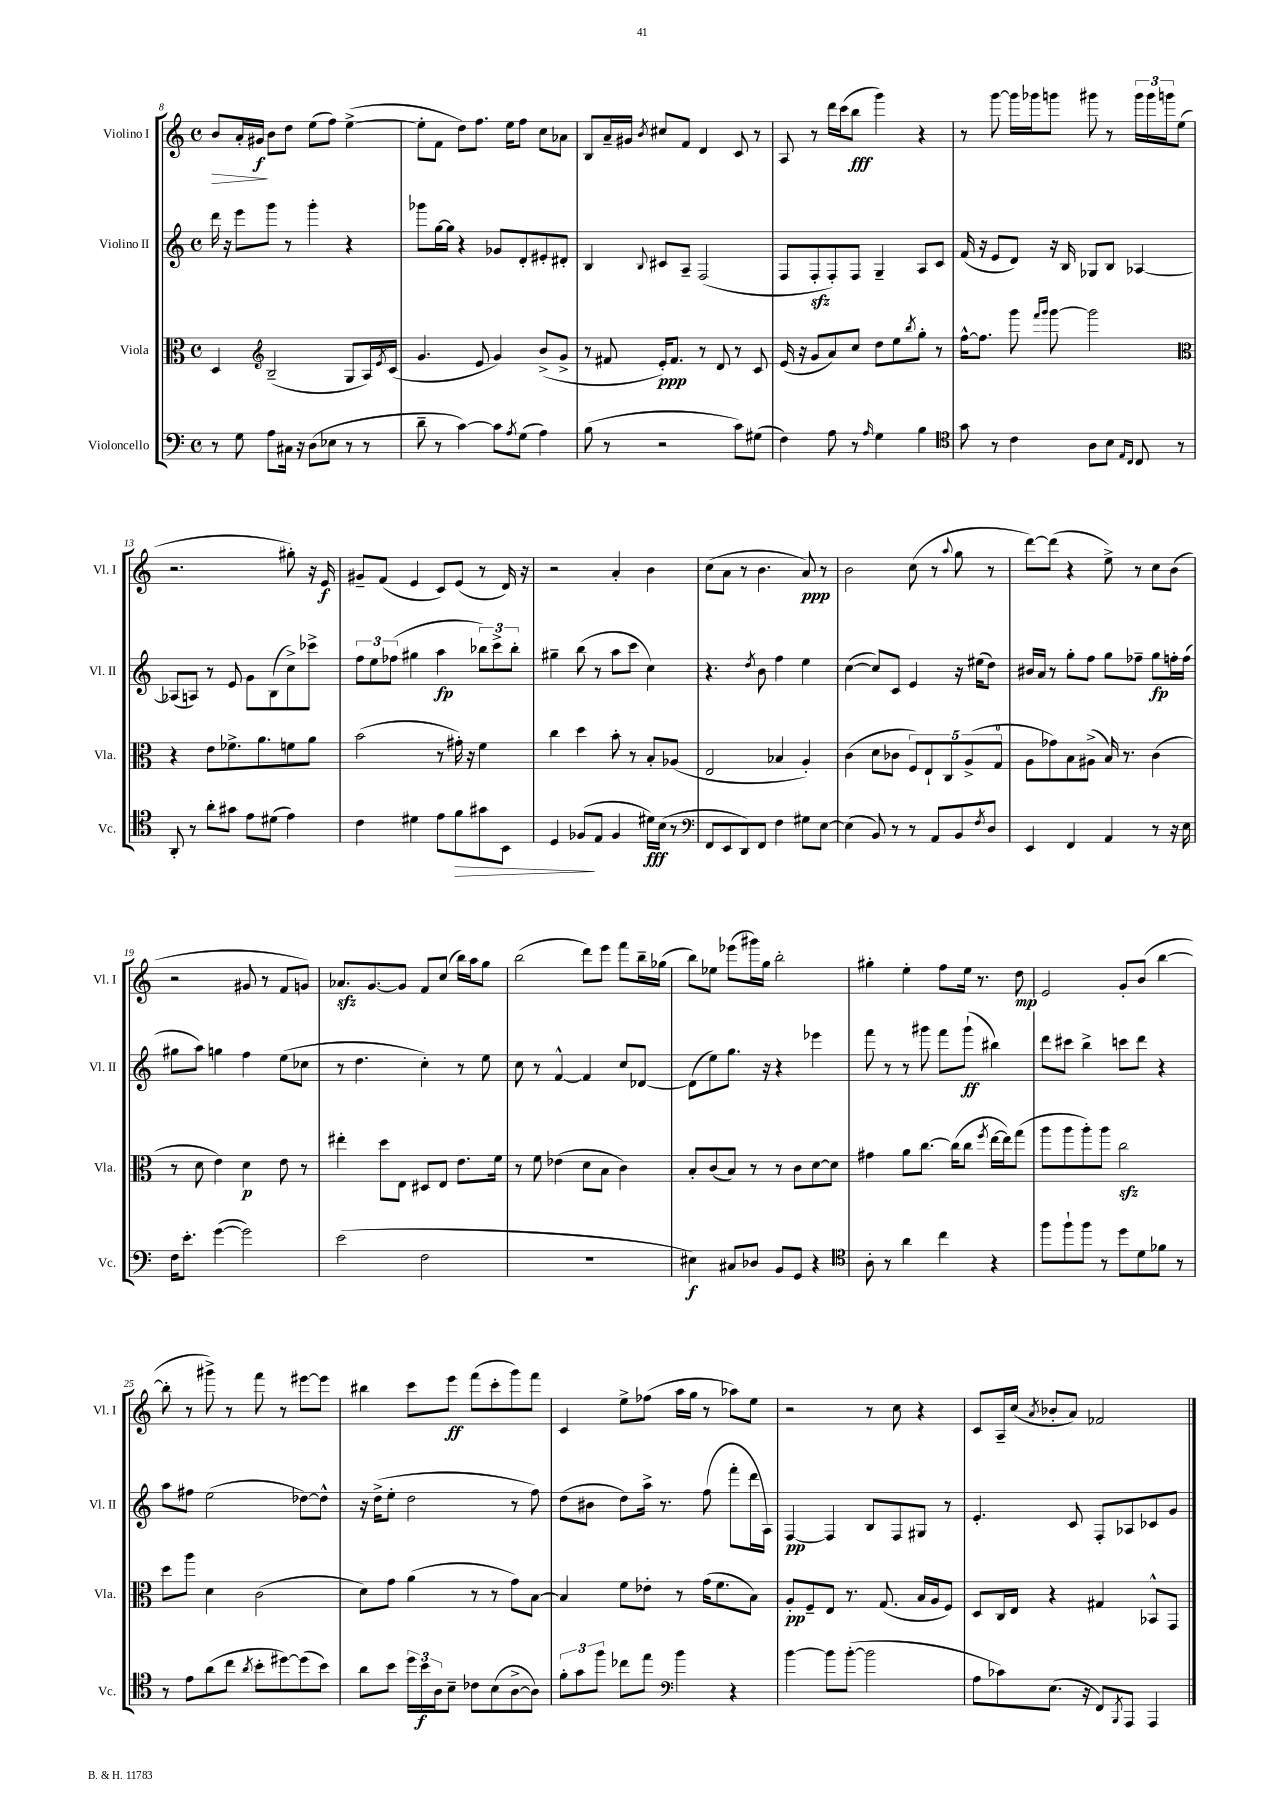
<<
\new StaffGroup <<
\new Staff = "s0" \with { instrumentName = "Violino I" shortInstrumentName = "Vl. I" } {
    \clef treble \key c \major \defaultTimeSignature \time 4/4
    b'8\> a'16-. gis'16\f\! b'8 d''8 e''8( f''8) e''4~->( |
    e''8-. f'8 d''8) f''8. e''16 f''8 c''8 aes'8 |
    b8 a'16-- gis'16 \acciaccatura { b'8 } cis''8 f'8 d'4 c'8 r8 |
    a8 r8 d'''16 c'''16( b''8\fff g'''4) r4 |
    r8 g'''8~ g'''16 ges'''16 g'''8 gis'''8 r8 \tuplet 3/2 { gis'''16 gis'''16 g'''16 } e''8( |
    r2. gis''8-.) r16 e'16\f |
    gis'8-- f'8( e'4 c'8) e'8( r8 d'16) r16 |
    r2 a'4-. b'4 |
    c''8( a'8 r8 b'4. a'8\ppp) r8 |
    b'2 c''8( r8 \appoggiatura { a''8 } g''8 r8 |
    d'''8~) d'''8( r4 e''8->) r8 c''8 b'8( |
    r2 gis'8 r8 f'8 g'8) |
    aes'8.\sfz g'8.~ g'8 f'8 c''8( b''16) a''16 g''8 |
    b''2( d'''8) e'''8 f'''8 b''16-- ges''16( |
    b''8) ees''8 ees'''8( gis'''16) g''16 b''2-. |
    gis''4-. e''4-. f''8 e''16 r8. d''8\mp |
    e'2 g'8-. b'8( b''4~ |
    b''8-. r8 gis'''8->) r8 f'''8 r8 eis'''8~ eis'''8 |
    bis''4 c'''8 e'''8\ff f'''8( c'''8-. g'''8) f'''8 |
    c'4 e''8-> fes''8( a''16 g''16 r8 aes''8) e''8 |
    r2 r8 c''8 r4 |
    c'8 a16-- c''16( \acciaccatura { a'8 } bes'8-. a'8) fes'2 \bar "|." |
}
\new Staff = "s1" \with { instrumentName = "Violino II" shortInstrumentName = "Vl. II" } {
    \clef treble \key c \major \defaultTimeSignature \time 4/4
    d'''16 r16 e'''8 g'''8 r8 g'''4-. r4 |
    ges'''8 g''16~ g''16 r4 ges'8 d'8-. eis'8-. dis'8-. |
    b4 \appoggiatura { b8 } cis'8 a8-- f2( |
    f8 f8-.\sfz f8-.) f8 g4-- a8 c'8 |
    f'16( r16 e'8 d'8) r16 b16 ges8 b8 aes4~ |
    aes8( a8) r8 e'8 g'8 b8( c''8->) ces'''8-> |
    \tuplet 3/2 { f''8 e''8 fes''8( } gis''4 a''4\fp \tuplet 3/2 { bes''8) c'''8-> bes''8-. } |
    gis''4-- b''8( r8 a''8 c'''8 c''4) |
    r4. \acciaccatura { d''8 } b'8 f''4 e''4 |
    c''4~( c''8) c'8 e'4 r16 eis''16( d''8) |
    bis'16 a'16 r8 g''8-. f''8 g''8 fes''8-- g''8\fp f''16-. f''16( |
    gis''8 a''8) g''4 f''4 e''8( ces''8 |
    r8 d''4. c''4-.) r8 e''8 |
    c''8 r8 f'4~-^ f'4 c''8 des'8~ |
    des'8( e''8) g''8. r16 r4 ees'''4 |
    f'''8 r8 r8 gis'''8 f'''8 gis'''8-!\ff( bis''4) |
    d'''8 cis'''8 b''4-> c'''8 d'''8 r4 |
    a''8 fis''8 e''2( des''8~) des''8-^ |
    r16 d''16->( e''8-. d''2 r8 f''8) |
    d''8( bis'8 d''8) a''16-> r8. f''8( f'''8-. d'''16 a16) |
    f4~\pp f4 b8 f8 gis8 r8 |
    e'4.-. c'8 f8-. aes8 ces'8 g'8 \bar "|." |
}
\new Staff = "s2" \with { instrumentName = "Viola" shortInstrumentName = "Vla." } {
    \clef alto \key c \major \defaultTimeSignature \time 4/4
    d4 \clef treble b2--( g8 a16) \acciaccatura { e'8 } c'16( |
    g'4. e'8 g'4) b'8->( g'8-> |
    r8 fis'8 e'16-.\ppp) fis'8. r8 d'8 r8 c'8 |
    e'16( r16 g'8 a'8) c''8 d''8 e''8 \acciaccatura { b''8 } g''8-. r8 |
    f''16~-^ f''8. g'''8 \grace { f'''16 g'''16 } g'''8~ g'''2 |
    \clef alto r4 e'8 fes'8.-> a'8. f'8 a'8 |
    b'2( r8 gis'16-.) r16 f'4 |
    c''4 d''4 b'8-. r8 b8-. aes8( |
    e2 bes4 a4-.) |
    c'4( d'8 ces'8 \tuplet 5/4 { f8) e8-! c8 a8->( g8-0 } |
    a8 ges'8) b8 ais8->( b16) r8. c'4( |
    r8 d'8 e'4) d'4\p e'8 r8 |
    eis''4-. d''8 e8 dis8 e8 e'8. f'16 |
    r8 f'8 ees'4( d'8 b8 c'4) |
    b8-. c'8( b8) r8 r8 c'8 d'8~ d'8 |
    gis'4 a'8 c''8.~ c''16( c''8 \acciaccatura { f''8 } e''16~ e''16) g''8( |
    a''8 a''8 a''8-.) a''8 c''2\sfz |
    d''8 a''8 d'4 c'2( |
    d'8) g'8 a'4( r8 r8 g'8) b8~ |
    b4 f'8 ees'8-. r8 g'16( f'8. b8) |
    a8-.\pp f8-- e8 r8. g8.( b16 a16 f8) |
    d8 c16 e16 r4 gis4 bes,8-^ g,8 \bar "|." |
}
\new Staff = "s3" \with { instrumentName = "Violoncello" shortInstrumentName = "Vc." } {
    \clef bass \key c \major \defaultTimeSignature \time 4/4
    r8 g8 a8 cis16 r16 d8( ees8 r8 r8 |
    d'8-- r8 c'4~) c'8 \acciaccatura { a8 } g8( a4) |
    b8( r8 r2 c'8) gis8( |
    f4) a8 r8 \grace { a16 } g4 b4 |
    \clef tenor g'8 r8 c'4 a8 b8 \grace { e16 c16 } c8 r8 |
    a,8-. r8 a'8-. gis'8 e'8 dis'8( e'4) |
    c'4 dis'4 e'8 f'8\> gis'8 b,8 |
    d4 fes8\!( e8 fes4 dis'16\fff) b16( r8 |
    \clef bass f,8 e,8 d,8) f,8 f4 gis8 e8~ |
    e4( b,8) r8 r8 a,8 b,8 \acciaccatura { f8 } d8 |
    e,4 f,4 a,4 r8 r16 e16 |
    f16 e'8.-. g'4~( g'2) |
    e'2( f2 |
    R1 |
    eis4\f) cis8 des8 b,8 g,8 r4 |
    \clef tenor a8-. r8 a'4 c''4 r4 |
    f''8 f''8-! f''8 r8 d''8 d'8 fes'8 r8 |
    r8 e'8 a'8( c''8 \acciaccatura { a'8 } b'8-. dis''8~) dis''8( b'8) |
    a'8 b'8 \tuplet 3/2 { d''16 b'16\f a16 } b8-- ces'8 b8( a8~-> a8) |
    \tuplet 3/2 { f'8-. g'8 f''8 } ces''8 e''8 \clef bass b'4 r4 |
    b'4~ b'8 b'8~-.( b'2 |
    a8 ces'8) e8.( r16 f,8) \acciaccatura { b,,8 } a,,8 a,,4 \bar "|." |
}
>>
>>
\layout { \context { \Score currentBarNumber = #8 } }
